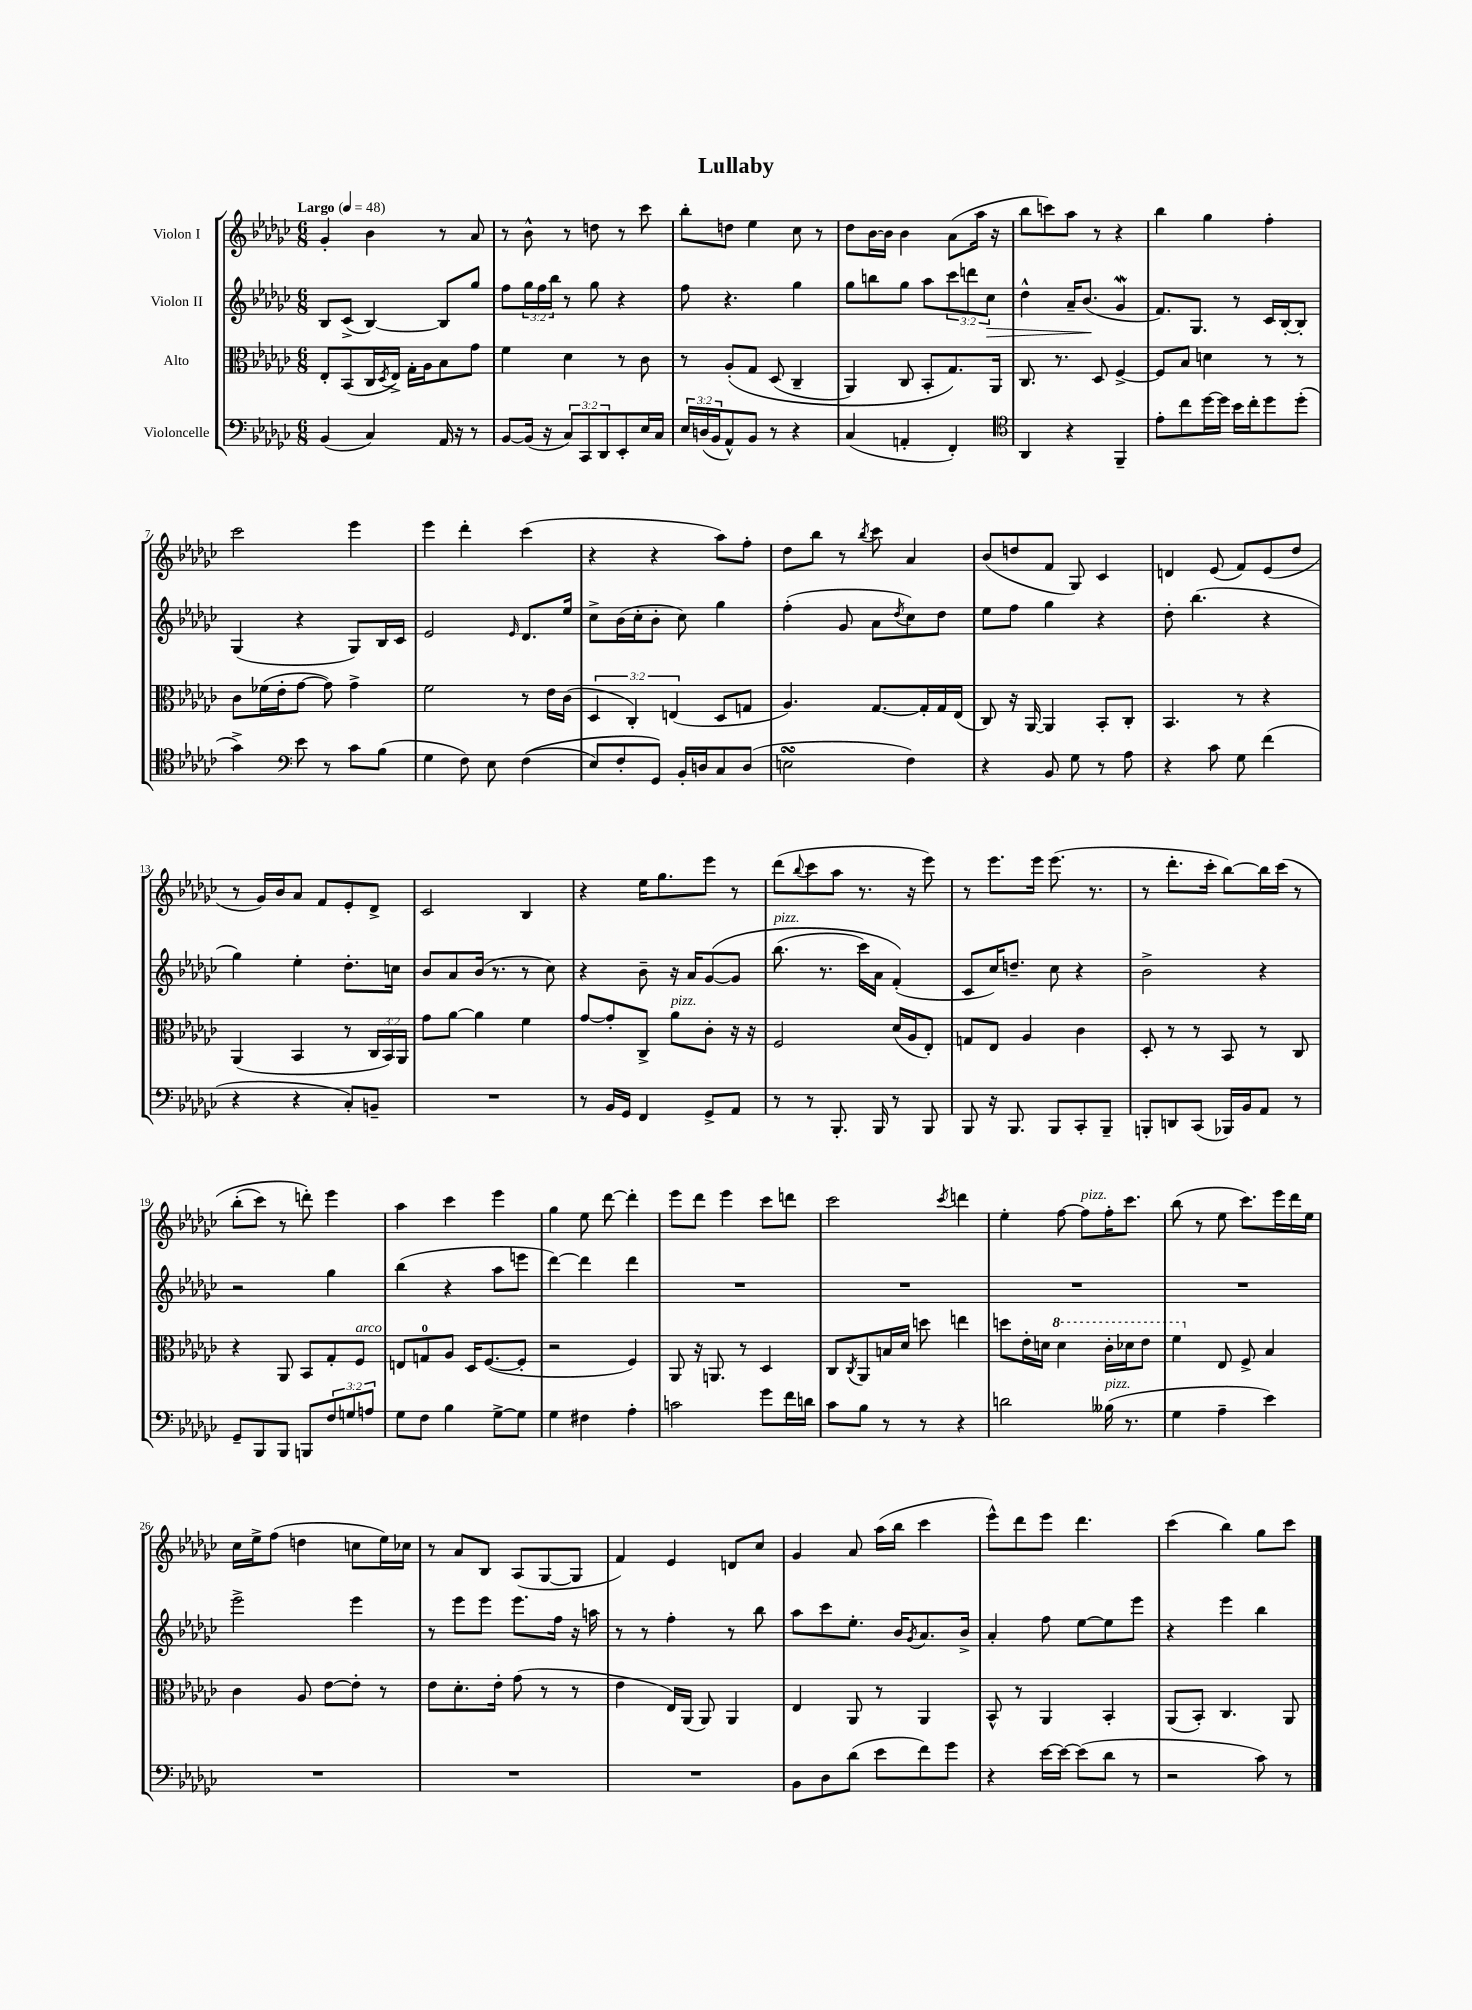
\header { title = "Lullaby" }
<<
\new StaffGroup <<
\new Staff = "s0" \with { instrumentName = "Violon I" } {
    \clef treble \key ges \major \numericTimeSignature \time 6/8 \tempo "Largo" 4 = 48
    ges'4-. bes'4 r8 aes'8 |
    r8 bes'8-^ r8 d''8 r8 ces'''8 |
    bes''8-. d''8 ees''4 ces''8 r8 |
    des''8 bes'16~ bes'16 bes'4 aes'8( aes''16 r16 |
    bes''8 c'''8) aes''8 r8 r4 |
    bes''4 ges''4 f''4-. |
    ces'''2 ees'''4 |
    ees'''4 des'''4-. ces'''4( |
    r4 r4 aes''8) f''8-. |
    des''8 bes''8 r8 \acciaccatura { bes''8 } ces'''8 aes'4 |
    bes'8( d''8 f'8 ges8) ces'4 |
    d'4 ees'8( f'8) ees'8( des''8 |
    r8 ges'16) bes'16 aes'8 f'8 ees'8-. des'8-> |
    ces'2 bes4 |
    r4 ees''16 ges''8. ees'''8 r8 |
    des'''8( \appoggiatura { bes''8 } ces'''8 aes''8 r8. r16 ees'''8) |
    r8 ees'''8. ees'''16 ees'''8.( r8. |
    r8 des'''8.-. ces'''16-. bes''8~) bes''16 ces'''16\( r8 |
    bes''8-.( ces'''8) r8 d'''8-.\) ees'''4 |
    aes''4 ces'''4 ees'''4 |
    ges''4 ees''8 des'''8~ des'''4-. |
    ees'''8 des'''8 ees'''4 ces'''8 d'''8 |
    ces'''2 \acciaccatura { ces'''8 } d'''4 |
    ees''4-. f''8~ f''8^\markup { \italic "pizz." } f''16-. ces'''8. |
    bes''8( r8 ees''8 ces'''8.) ees'''16 des'''16 ees''16 |
    ces''16 ees''16-> f''8( d''4 c''8 ees''16) ces''16 |
    r8 aes'8 bes8 aes8( ges8~ ges8 |
    f'4) ees'4 d'8 ces''8 |
    ges'4 aes'8 aes''16( bes''16 ces'''4 |
    ees'''8-^) des'''8 ees'''8 des'''4. |
    ces'''4( bes''4) ges''8 ces'''8 \bar "|." |
}
\new Staff = "s1" \with { instrumentName = "Violon II" } {
    \clef treble \key ges \major \numericTimeSignature \time 6/8 \override Staff.TupletNumber.text = #tuplet-number::calc-fraction-text
    bes8 ces'8->( bes4~) bes8 ges''8 |
    f''8 \tuplet 3/2 { ges''16 f''16 bes''16 } r8 ges''8 r4 |
    f''8 r4. ges''4 |
    ges''8 b''8 ges''8 aes''8 \tuplet 3/2 { ces'''8 d'''8 ces''8\> } |
    des''4-^ aes'16-- bes'8.\!( ges'4\mordent |
    f'8.) ges8. r8 ces'16 bes16~-. bes8-. |
    ges4( r4 ges8) bes16 ces'16 |
    ees'2 \grace { ees'16 } des'8. ees''16 |
    ces''8-> bes'16( ces''16-. bes'8-. ces''8) ges''4 |
    f''4-.( ges'8 aes'8 \acciaccatura { des''8 } ces''8) des''8 |
    ees''8 f''8 ges''4 r4 |
    des''8-. bes''4.( r4 |
    ges''4) ees''4-. des''8.-. c''16 |
    bes'8 aes'8 bes'16( r8. r8 ces''8) |
    r4 bes'8-- r16 aes'16 ges'8~\( ges'8 |
    bes''8.^\markup { \italic "pizz." }( r8. ces'''16) aes'16 f'4-.(\) |
    ces'8 ces''16) d''8.-- ces''8 r4 |
    bes'2-> r4 |
    r2 ges''4 |
    bes''4( r4 aes''8 e'''8 |
    des'''4~) des'''4 des'''4 |
    R2. |
    R2. |
    R2. |
    R2. |
    ees'''2-> ees'''4 |
    r8 ees'''8 ees'''8 ees'''8. f''16 r16 a''16 |
    r8 r8 f''4-. r8 bes''8 |
    aes''8 ces'''8 ees''8.-. bes'16 \acciaccatura { ges'8 } aes'8. bes'16-> |
    aes'4-. f''8 ees''8~ ees''8 ees'''8 |
    r4 ees'''4 bes''4 \bar "|." |
}
\new Staff = "s2" \with { instrumentName = "Alto" } {
    \clef alto \key ges \major \numericTimeSignature \time 6/8 \override Staff.TupletNumber.text = #tuplet-number::calc-fraction-text
    ees8-. bes,8( ces16 \acciaccatura { des8 } ees16->) ges16-. aes16 bes8 ges'8 |
    f'4 des'4 r8 ces'8 |
    r8 aes8-.\( ges8 des8( ces4-- |
    aes,4) ces8 bes,8-. ges8.\) aes,16 |
    ces8. r8. des8 f4~-> |
    f8 bes8 d'4 r8 r8 |
    ces'8 fes'16( ees'16-. ges'8~ ges'8) ges'4-> |
    f'2 r8 ees'16 ces'16( |
    \tuplet 3/2 { des4 ces4-.) e4( } des8 g8 |
    aes4.) ges8.~ ges16-. ges16 ees16( |
    ces8) r16 aes,16~ aes,4 bes,8-. ces8-. |
    bes,4. r8 r4 |
    aes,4( bes,4 r8 \tuplet 3/2 { ces16 bes,16) aes,16 } |
    ges'8 aes'8~ aes'4 f'4 |
    ges'8~ ges'8-. ces8-> aes'8^\markup { \italic "pizz." } ces'8-. r16 r16 |
    f2 des'16( aes16 ees8-.) |
    g8 ees8 aes4 ces'4 |
    des8-. r8 r8 bes,8 r8 ces8 |
    r4 aes,8 bes,8 ges8-. f8^\markup { \italic "arco" } |
    e8 g8-0 aes8 des16 f8.~( f8-. |
    r2 f4) |
    aes,8 r16 a,8. r8 des4 |
    ces8 \acciaccatura { ces8 } aes,8 b16 des'16 d''8 e''4 |
    d''8 ees'16-. d'16 \ottava #1 d''4 ces''16-. des''16 ees''8 |
    f''4 \ottava #0 ees8 f8-> bes4 |
    ces'4 aes8 ees'8~ ees'8-. r8 |
    ees'8 des'8.-. ees'16-. ges'8( r8 r8 |
    ees'4 ees16) aes,16( aes,8) aes,4 |
    ees4 aes,8 r8 aes,4 |
    bes,8-^ r8 aes,4 bes,4-. |
    aes,8( bes,8-.) ces4. aes,8 \bar "|." |
}
\new Staff = "s3" \with { instrumentName = "Violoncelle" } {
    \clef bass \key ges \major \numericTimeSignature \time 6/8 \override Staff.TupletNumber.text = #tuplet-number::calc-fraction-text
    bes,4( ces4) aes,16 r16 r8 |
    bes,8~ bes,16( r16 \tuplet 3/2 { ces8) ces,8 des,8 } ees,8-. ees16 ces16 |
    \tuplet 3/2 { ees16 d16( bes,16 } aes,8-^) bes,8 r8 r4 |
    ces4( a,4-. f,4-.) |
    \clef tenor aes,4 r4 f,4-- |
    ees'8-. ces''8 des''16~ des''16 bes'16 ces''16-. des''8 des''8-.( |
    ges'4->) \clef bass ees'8 r8 ces'8 bes8( |
    ges4 f8) ees8 f4(\( |
    ees8) f8-. ges,8\) bes,16-. d16 ces8 d8( |
    e2\turn f4) |
    r4 bes,8 ges8 r8 aes8 |
    r4 ces'8 ges8 f'4( |
    r4 r4 ces8-.) b,8-- |
    R2. |
    r8 bes,16 ges,16 f,4 ges,8-> aes,8 |
    r8 r8 bes,,8.-. bes,,16 r8 bes,,8 |
    bes,,8 r16 bes,,8. bes,,8 ces,8-. bes,,8-- |
    b,,8-. d,8 ces,8( bes,,16) bes,16 aes,8 r8 |
    ges,8-- bes,,8 bes,,8 b,,8 \tuplet 3/2 { f8 g8 a8 } |
    ges8 f8 bes4 ges8~-> ges8 |
    ges4 fis4 aes4-. |
    c'2 ges'8 f'16 d'16 |
    ces'8 bes8 r8 r8 r4 |
    d'2 beses16^\markup { \italic "pizz." }( r8. |
    ges4 aes4-- ees'4) |
    R2. |
    R2. |
    R2. |
    bes,8 des8 des'8( ees'8 f'8) ges'8 |
    r4 ees'16~ ees'16~ ees'8( des'8 r8 |
    r2 ces'8) r8 \bar "|." |
}
>>
>>
